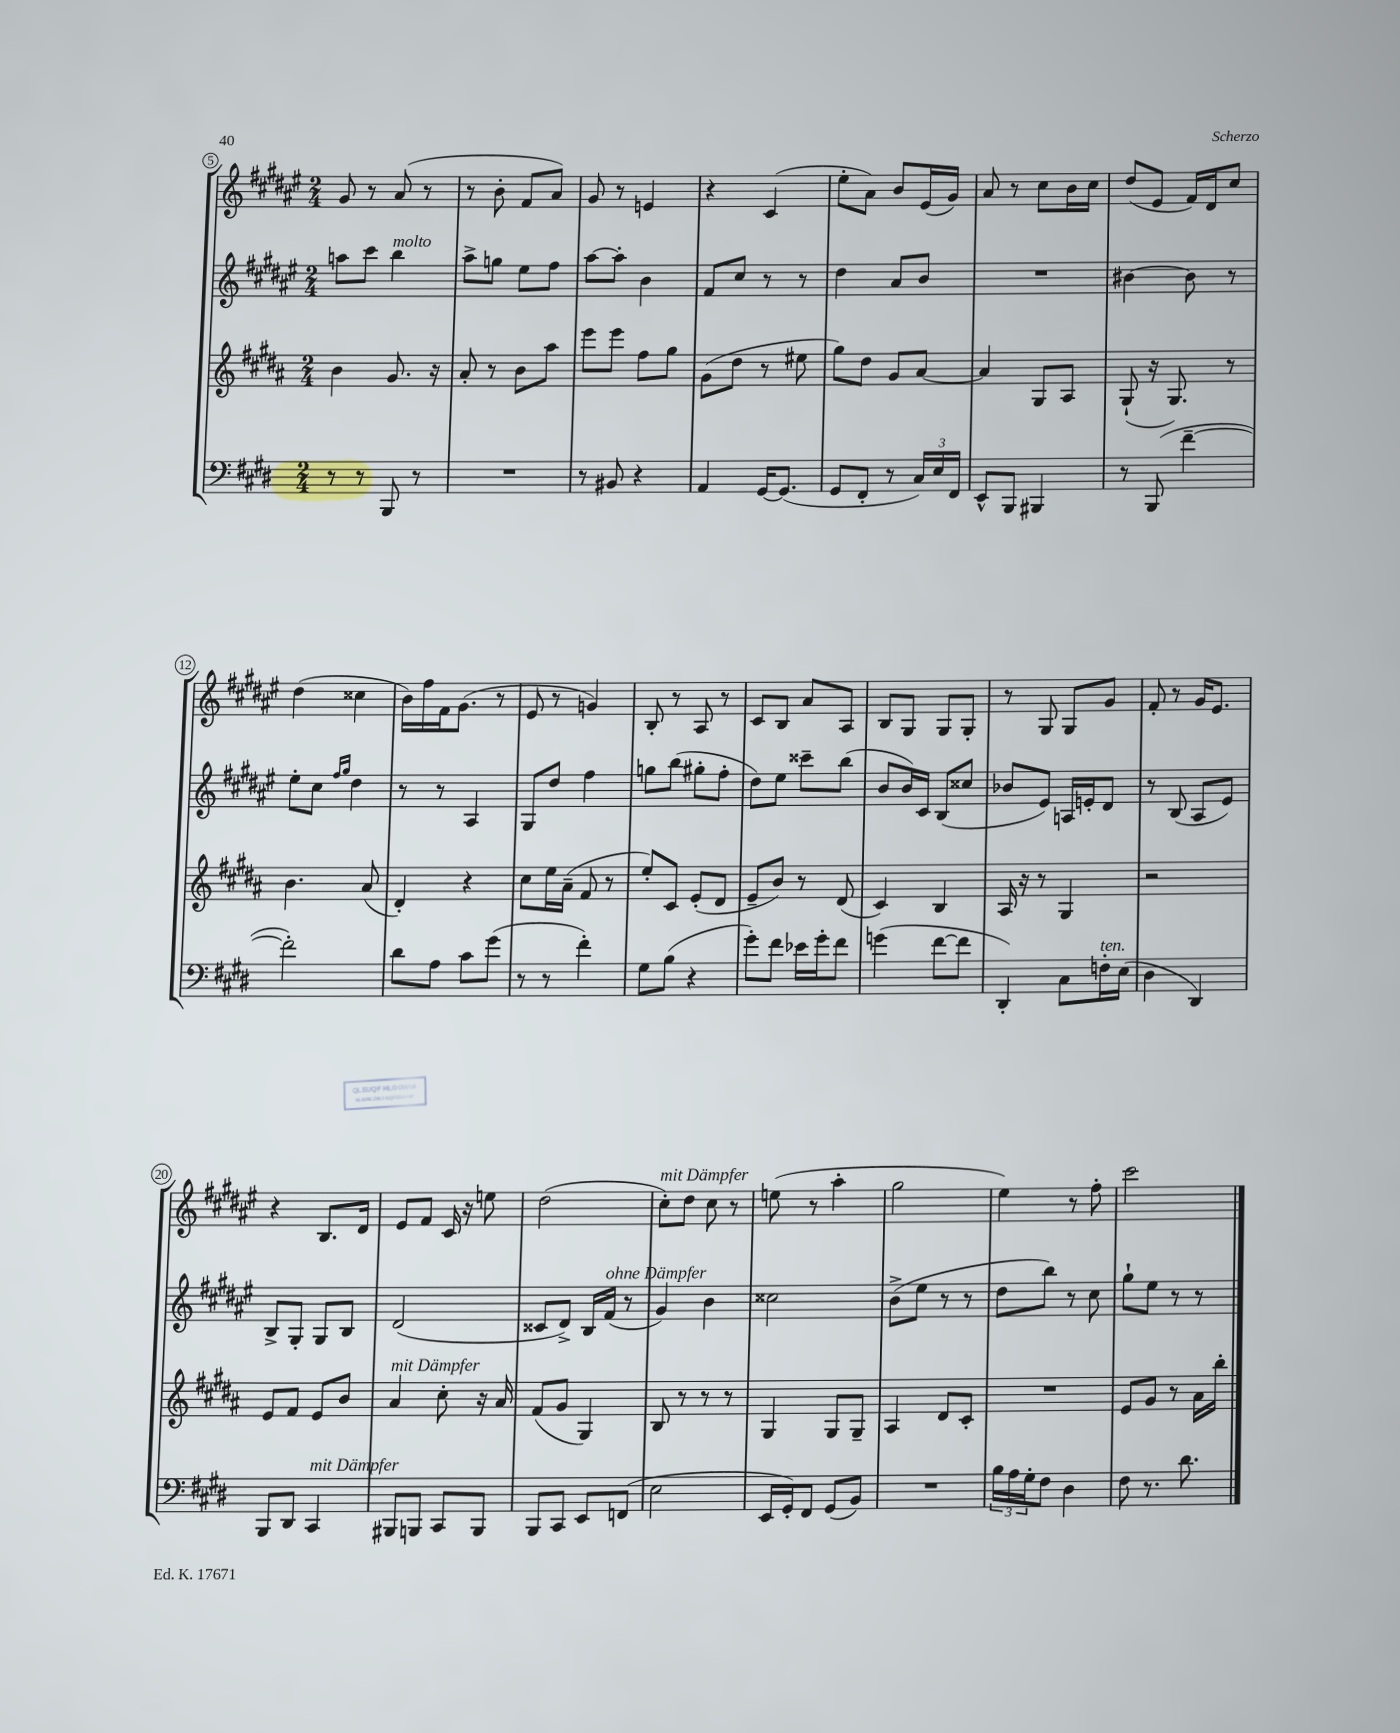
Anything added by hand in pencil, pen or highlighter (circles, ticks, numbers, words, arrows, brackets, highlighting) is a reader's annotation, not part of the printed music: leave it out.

**kern	**kern	**kern	**kern
*part4	*part3	*part2	*part1
*staff4	*staff3	*staff2	*staff1
*clefF4	*clefG2	*clefG2	*clefG2
*k[f#c#g#d#]	*k[f#c#g#d#a#]	*k[f#c#g#d#a#e#]	*k[f#c#g#d#a#e#]
*M2/4	*M2/4	*M2/4	*M2/4
=5	=5	=5	=5
8r	4b\	8aan\L	8g#/
8r	.	8ccc#\J	8r
!	!	!LO:TX:a:i:t=molto	!
8BBB/	8.g#/	4bb\	(8a#/
8r	.	.	8r
.	16r	.	.
=6	=6	=6	=6
2r	8a#'/	8aa#^\L	8r
.	8r	8ggn\J	8b'\
.	8b\L	8ee#\L	8f#/L
.	8aa#\J	8ff#\J	8a#/J)
=7	=7	=7	=7
8r	8eee\L	[8aa#\L	8g#/
8BB#X/	8eee\J	8aa#'\J]	8r
4r	8ff#\L	4b\	4en/
.	8gg#\J	.	.
=8	=8	=8	=8
4AA/	(8g#\L	8f#/L	4r
.	8dd#\J	8cc#/J	.
[16GG#/KL	8r	8r	(4c#/
(8.GG#/J]	.	.	.
.	8ee#X\	8r	.
=9	=9	=9	=9
8GG#/L	8gg#\L)	4dd#\	8ee#'\L
8FF#'/J	8dd#\J	.	8a#\J)
8r	8g#/L	8a#/L	8b/L
24C#/LL)	[8a#/J	8b/J	(16e#/L
24E/	.	.	.
.	.	.	16g#/JJ)
24FF#/JJ	.	.	.
=10	=10	=10	=10
8EE^^/L	4a#/]	2r	8a#/
8BBB/J	.	.	8r
4BBB#X/	8G#/L	.	8cc#\L
.	8A#/J	.	16b\L
.	.	.	16cc#\JJ
=11	=11	=11	=11
8r	(8G#`/	[4b#X\	(8dd#/L
(8BBB/	16r	.	8e#/J
.	8.G#/)	.	.
[4f#~\	.	8b#\]	16f#/LL)
.	.	.	16d#/J
.	8r	8r	8cc#/J
!!LO:LB:g=z
=12	=12	=12	=12
2f#'\])	4.b\	8ee#'\L	(4dd#\
.	.	8cc#\J	.
.	.	16qqff#/LL	.
.	.	16qqgg#/JJ	.
.	.	4dd#\	4cc##X\
.	(8a#/	.	.
=13	=13	=13	=13
8d#\L	4d#'/)	8r	16b\LL)
.	.	.	16ff#\
8A\J	.	8r	16f#\J
.	.	.	(8.g#\J
8c#\L	4r	4A#/	.
(8g#\J	.	.	8r
=14	=14	=14	=14
8r	8cc#\L	8G#/L	8e#/
8r	16ee\L	8dd#/J	8r
.	(16a#~\JJ	.	.
4f#'\)	8f#/	4ff#\	4gn/)
.	8r	.	.
=15	=15	=15	=15
8G#\L	8ee'/L)	8ggn\L	8B'/
(8B\J	8c#/J	(8bb\J	8r
4r	(8e'/L	8gg#X'\L	8A#/
.	8d#/J	8ff#'\J	8r
=16	=16	=16	=16
8g#'\L)	8e~/L	8dd#\L)	8c#/L
8f#\J	8b/J)	8ee#\J	8B/J
16e-X\LL	8r	8ccc##X~\L	8a#/L
16g#'\J	.	.	.
8f#\J	(8d#/	(8bb\J	8A#/J
=17	=17	=17	=17
(4gn\	4c#/)	8b/L	8B/L
.	.	16b/L)	8G#/J
.	.	16c#/JJ	.
[8f#\L	4B/	(8B/L	8G#/L
8f#\J]	.	8cc##X/J	8G#'/J
=18	=18	=18	=18
4DD#'/)	16A#/	8b-X/L	8r
.	16r	.	.
.	8r	8e#/J)	8G#/
8C#\L	4G#/	16An/LL	8G#/L
.	.	16en'/J	.
!LO:TX:a:i:t=ten.	!	!	!
16Fn'\L	.	8d#/J	8g#/J
(16E\JJ	.	.	.
=19	=19	=19	=19
4D#\	2r	8r	8f#'/
.	.	(8B/	8r
4DD#/)	.	8A#/L	16g#/KL
.	.	.	8.e#/J
.	.	8e#/J)	.
!!LO:LB:g=z
=20	=20	=20	=20
8BBB/L	8e/L	8B^/L	4r
8DD#/J	8f#/J	8G#'/J	.
!LO:TX:a:i:t=mit Dämpfer	!	!	!
4CC#/	8e/L	8G#/L	8.B/L
.	8b/J	8B/J	.
.	.	.	16d#/Jk
=21	=21	=21	=21
!	!LO:TX:a:i:t=mit Dämpfer	!	!
8BBB#X/L	4a#/	(2d#/	8e#/L
8BBBn/J	.	.	8f#/J
8CC#/L	8cc#'\	.	16c#/
.	.	.	16r
8BBB/J	16r	.	8een\
.	16a#/	.	.
=22	=22	=22	=22
8BBB/L	(8f#/L	8c##X/L	(2dd#\
8CC#/J	8g#/J	8d#^/J)	.
8EE/L	4G#/)	16B/LL	.
!	!	!LO:TX:a:i:t=ohne Dämpfer	!
.	.	(16f#/JJ	.
(8FFn/J	.	8r	.
=23	=23	=23	=23
!	!	!	!LO:TX:a:i:t=mit Dämpfer
2E\	8B/	4g#/)	8cc#'\L)
.	8r	.	8dd#\J
.	8r	4b\	8cc#\
.	8r	.	8r
=24	=24	=24	=24
16EE/LL	4G#/	2cc##X\	(8een\
16GG#'/J)	.	.	.
8FF#/J	.	.	8r
(8GG#/L	8G#/L	.	4aa#'\
8BB/J)	8G#~/J	.	.
=25	=25	=25	=25
2r	4A#/	(8b^\L	2gg#\
.	.	8ee#\J	.
.	8d#/L	8r	.
.	8c#'/J	8r	.
=26	=26	=26	=26
24B\LL	2r	8dd#\L	4ee#\)
24A\	.	.	.
24G#'\J	.	.	.
8F#\J	.	8bb\J)	.
4D#\	.	8r	8r
.	.	8cc#\	8ff#'\
=27	=27	=27	=27
8F#\	8e/L	8gg#`\L	2ccc#\
8.r	8g#/J	8ee#\J	.
.	8r	8r	.
8.d#\	.	.	.
.	16a#\LL	8r	.
.	16bb'\JJ	.	.
==	==	==	==
*-	*-	*-	*-
